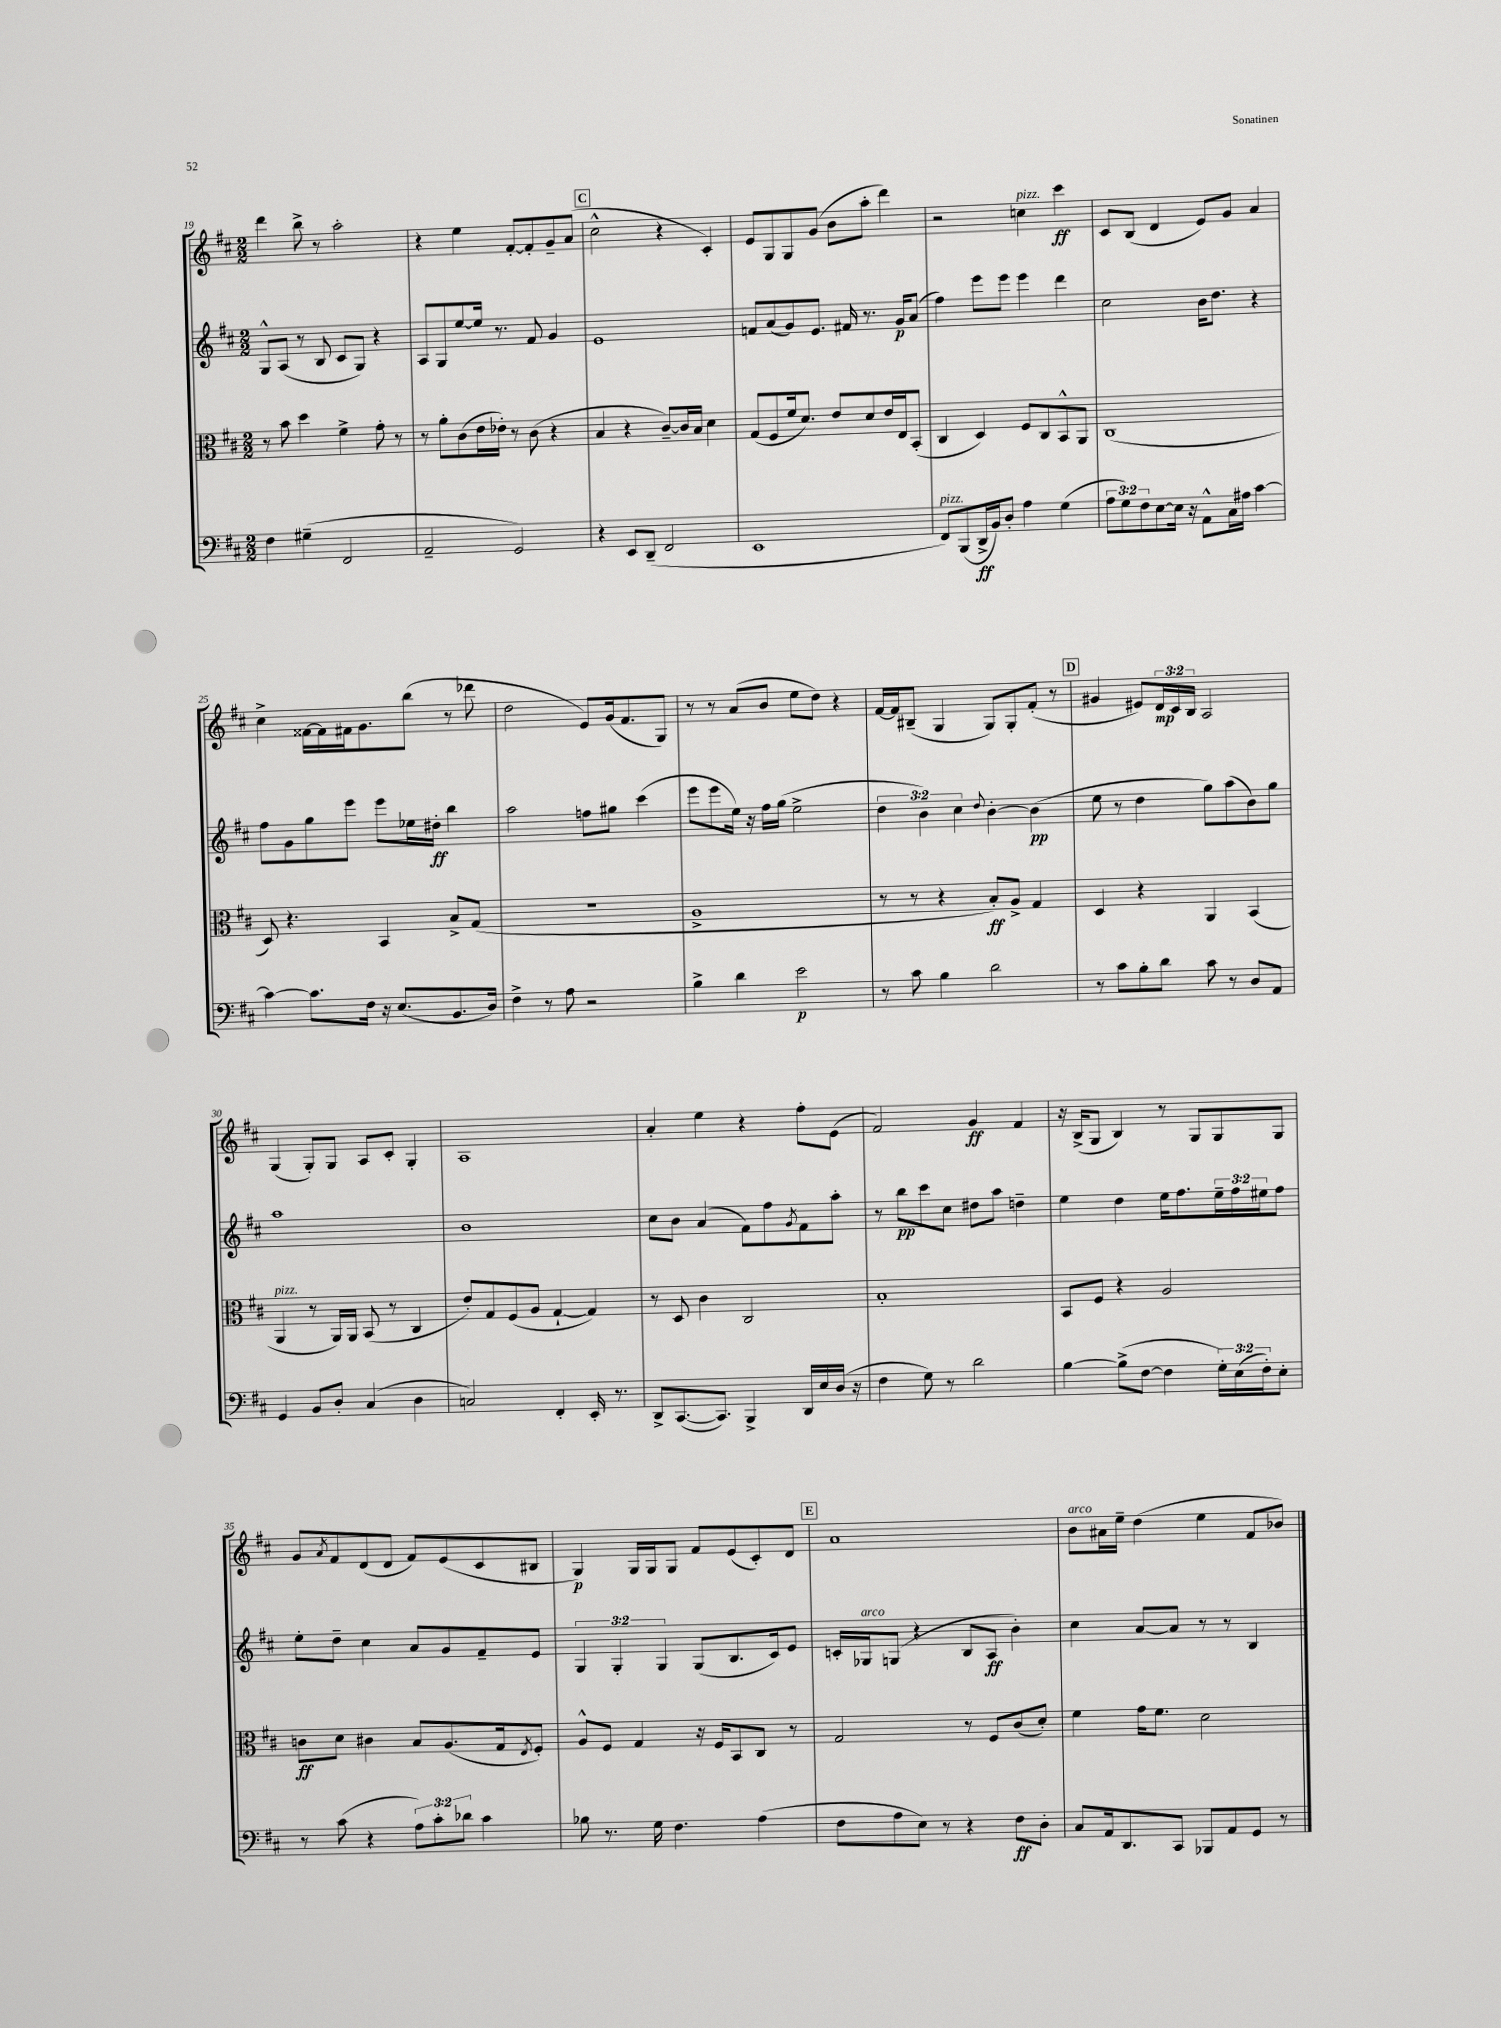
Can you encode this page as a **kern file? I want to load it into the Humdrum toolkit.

**kern	**kern	**kern	**kern
*staff4	*staff3	*staff2	*staff1
*clefF4	*clefC3	*clefG2	*clefG2
*k[f#c#]	*k[f#c#]	*k[f#c#]	*k[f#c#]
*M2/2	*M2/2	*M2/2	*M2/2
4F#	8r	8G^^	4ddd
.	8b	(8A	.
(4G#~	4dd	8r	8bb^
.	.	8B	8r
2FF#	4f#^	8c#	2aa'
.	.	8G)	.
.	8g'	4r	.
.	8r	.	.
=	=	=	=
2AA~	8r	8A	4r
.	8a'	8G	.
.	(8c#	[8ee	4ee
.	16e	16ee]	.
.	16e-')	8.r	.
2GG)	8r	.	[8f#'
.	(8c#	8f#	8f#']
.	4r	4g	8g~
.	.	.	(8a
=	=	=	=
4r	4B	1e	2cc#^^
8EE	4r	.	.
(8DD~	.	.	.
2FF#	[8c#~)	.	4r
.	16c#]	.	.
.	16B	.	.
.	4d	.	4c#')
=	=	=	=
1EE	(8G	8f	8e
.	8F#	(8a	8G
.	16f#	8g)	8G
.	8.d)	.	.
.	.	8.e	(8g
.	8e	.	8b
.	.	16f#	.
.	8d	8.r	8aa'
.	16e	.	4ddd)
.	16E	16g	.
.	(8BB'	(8a	.
=	=	=	=
8FF#)	4C#	4ff#)	2r
(8BBB	.	.	.
16DD^	4D)	8eee	.
16BB)	.	.	.
8D'	.	8eee	.
4A	8F#	4eee	4cc
.	8C#	.	.
(4G	8BB^^	4ddd	4ccc#
.	8AA	.	.
=	=	=	=
12A	(1C#	2cc#	8c#
12G)	.	.	.
.	.	.	(8B
12F#	.	.	.
[8E	.	.	4d
16E]	.	.	.
16r	.	.	.
8AA^^	.	16b	8e)
.	.	8.dd	.
16C#	.	.	8g
16A#	.	.	.
[4c#	.	4r	4a
=	=	=	=
4c#_	8D)	8ff#	4cc#^
.	4.r	8g	.
8.c#]	.	8gg	[16f##
.	.	.	16f##]
.	.	8eee	16f#
16F#	.	.	8.g
16r	4BB	8eee	.
(8.E	.	.	.
.	.	16ee-	(8bb
.	.	16dd#'	.
8.BB	8B^	4bb	8r
.	(8G	.	8ddd-
16D)	.	.	.
=	=	=	=
4F#^	1r	2aa	2dd
8r	.	.	.
8A	.	.	.
2r	.	8ff	8e)
.	.	8gg#	(16g
.	.	.	8.f#
.	.	(4ccc#	.
.	.	.	8G)
=	=	=	=
4B^	1A^	8eee	8r
.	.	8eee	8r
4d	.	16ee)	(8a
.	.	16r	.
.	.	16ff#	8b
.	.	(16gg	.
2e	.	2ee^	8ee
.	.	.	8dd)
.	.	.	4r
=	=	=	=
8r	8r	6dd	[16f#
.	.	.	16f#]
8c#	8r	.	(8B#~
.	.	6b)	.
4B	4r	.	4G
.	.	6cc#	.
.	.	8qqdd	.
2d	8B')	[4b'	8G)
.	8A^	.	8G'
.	4G	(4b]	(8f#'
.	.	.	8r
=	=	=	=
8r	4D	8ee	4g#
8c#	.	8r	.
8B'	4r	4dd	8e#)
8d	.	.	24d
.	.	.	24c#
.	.	.	24B
8c#	4AA	8gg)	2A
8r	.	(8aa	.
8D	(4BB	8b)	.
8AA	.	8gg	.
=	=	=	=
4GG	4AA	1aa	(4G
8BB	8r	.	8G')
8D'	16AA)	.	8G
.	16AA	.	.
(4C#	(8BB	.	8A
.	8r	.	8c#'
4D	4C#	.	4G'
=	=	=	=
2C)	8e')	1b	1A
.	8G	.	.
.	(8F#	.	.
.	8A	.	.
4FF#'	[4G`	.	.
16EE'	4G])	.	.
8.r	.	.	.
=	=	=	=
8DD^	8r	8cc#	4a'
([8.CC#	8D	8b	.
.	4c#	(4a	4ee
8.CC#])	.	.	.
4BBB^	2C#	8f#)	4r
.	.	8ff#	.
.	.	8qg	.
16DD	.	8f#	8ff#'
16E	.	.	.
(16D	.	8aa'	(8e
16r	.	.	.
=	=	=	=
4F#	1B'	8r	2f#)
.	.	8bb	.
8G)	.	8ccc#	.
8r	.	8cc#	.
2d	.	8dd#	4g
.	.	8aa	.
.	.	4dd~	4f#
=	=	=	=
[4B	8BB	4ee	16r
.	.	.	(16B^
.	8F#	.	8G
(8B^]	4r	4dd	4B)
[8F#	.	.	.
4F#]	2A	16ee	8r
.	.	8.ff#	.
.	.	.	8G
24G')	.	24ee~	8G
(24E	.	24ff#	.
24F#')	.	24ee#	.
8E'	.	8ff#	8G
=	=	=	=
8r	8c	8ee'	8g
.	.	.	8qa
(8c#	8d	8dd~	8f#
4r	4c#	4cc#	(8d
.	.	.	8d
12A)	8B	8a	8f#)
12c#'	.	.	.
.	(8.A	8g	(8e
12d-	.	.	.
4c#	.	8f#~	8c#
.	16G	.	.
.	8qE	.	.
.	8F#')	8e	8B#
=	=	=	=
8B-	8A^^	6G	4G)
8.r	8F#	.	.
.	.	6G'	.
.	4G	.	16G
16G	.	.	16G
.	.	6G	.
4.F#	.	.	8G
.	16r	(8G	8f#
.	16F#	.	.
.	8BB	8.B	(8e
(4A	8C#	.	8c#')
.	.	16c#)	.
.	8r	8e	8d
=	=	=	=
8F#	2G	16c'	1a
.	.	16G-	.
8A	.	(8G	.
8E)	.	4r	.
8r	.	.	.
4r	8r	8B	.
.	8F#	8A	.
8F#	(8c#	4b')	.
8D'	8d')	.	.
=	=	=	=
8C#	4f#	4cc#	8b
16AA	.	.	16a#
8.DD	.	.	16ee~
.	16g	[8a	(4dd
.	8.f#	.	.
8CC#	.	8a]	.
8BBB-	2d	8r	4ee
8AA	.	8r	.
8GG	.	4B	8f#
8r	.	.	8b-)
==	==	==	==
*-	*-	*-	*-
